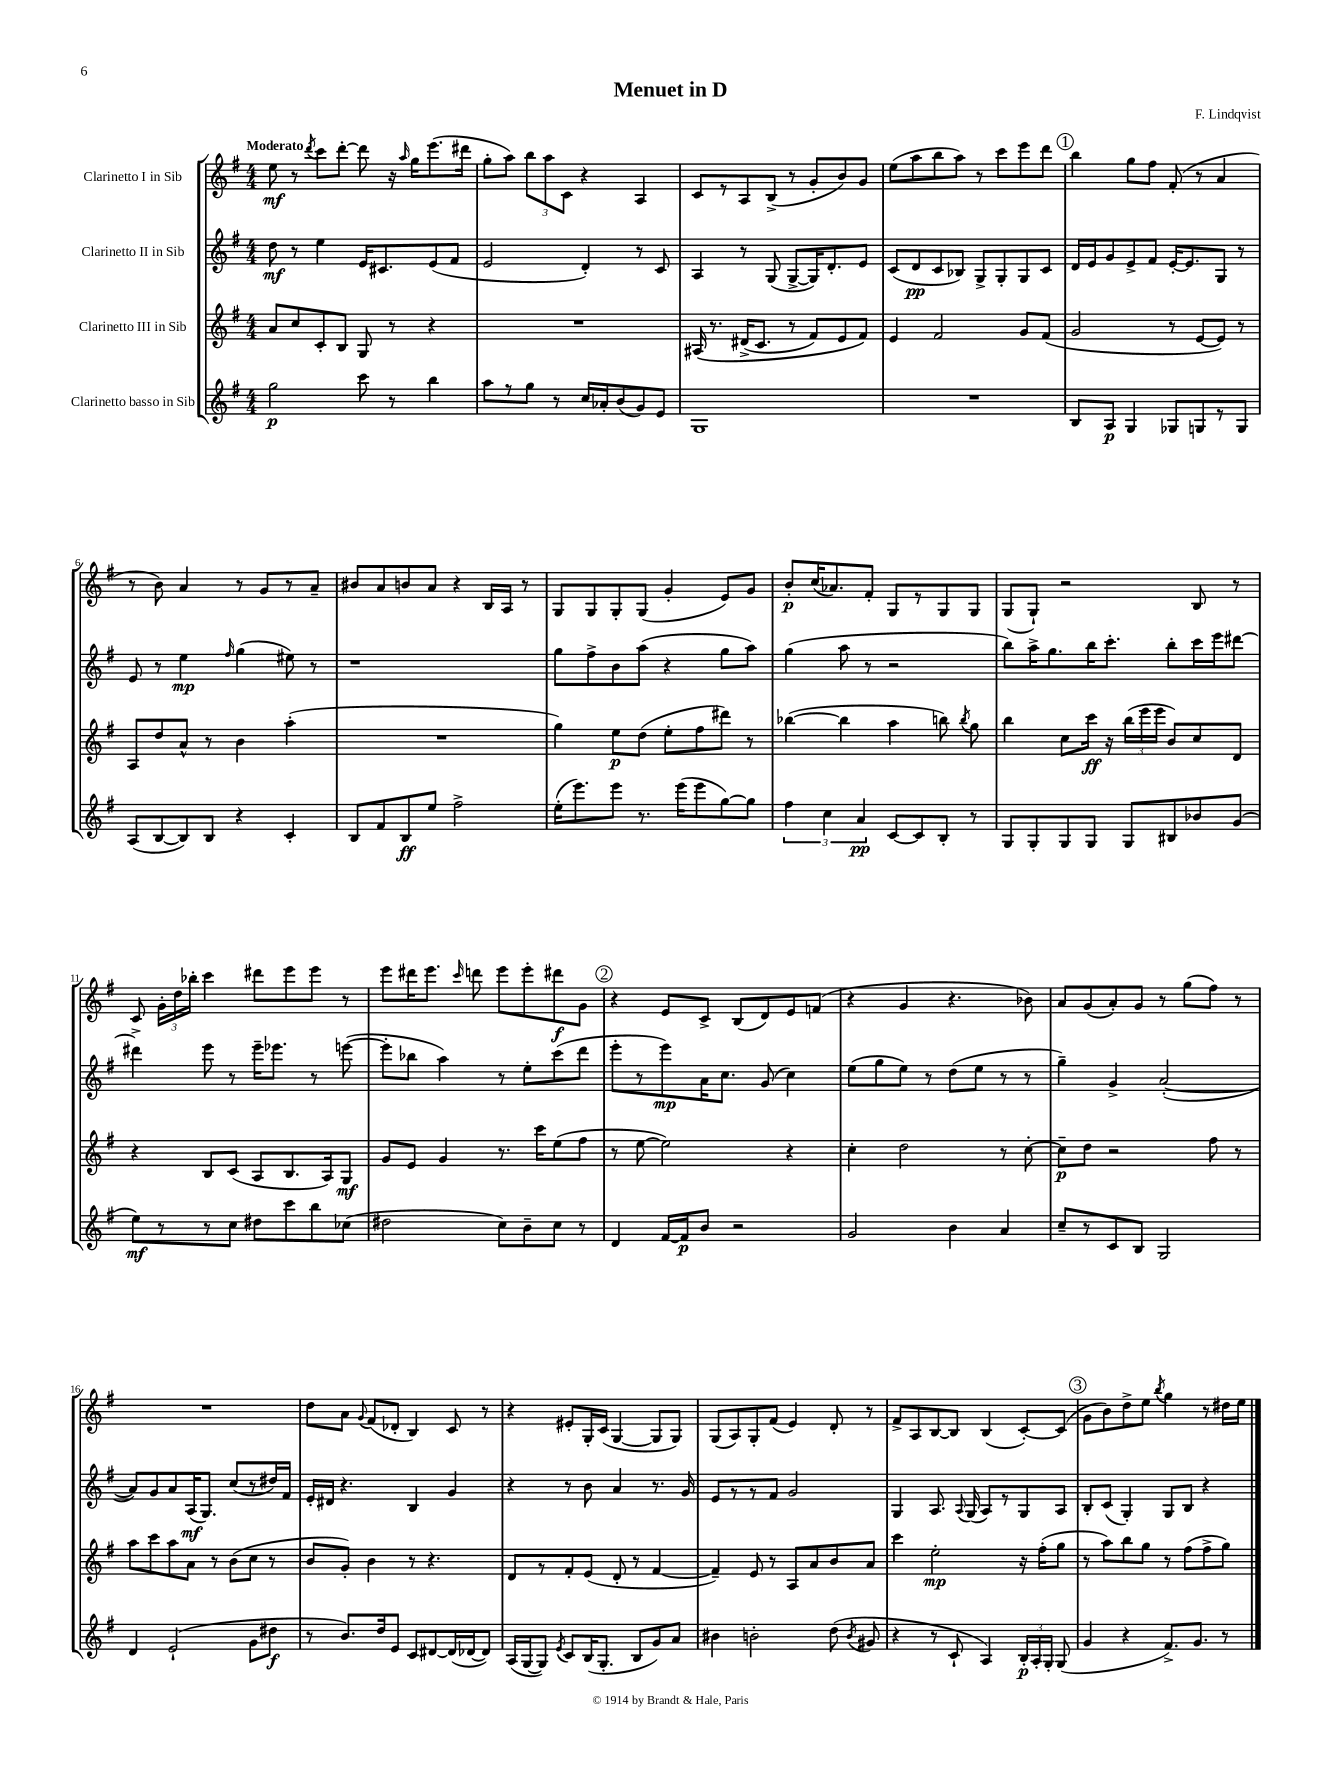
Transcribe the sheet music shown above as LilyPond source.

\header { title = "Menuet in D" composer = "F. Lindqvist" }
<<
\new StaffGroup <<
\new Staff = "s0" \with { instrumentName = "Clarinetto I in Sib" } {
    \clef treble \key g \major \numericTimeSignature \time 4/4 \tempo "Moderato"
    \autoBeamOff e''8\mf r8 \acciaccatura { d'''8 } c'''8[ d'''8]~-. d'''8 r16 \grace { a''16 } g''16[ e'''8.( dis'''16] |
    g''8[-. a''8]) \tuplet 3/2 { b''8[ a''8 c'8] } r4 a4 |
    c'8[ r8 a8 b8]->( r8 g'8[-. b'8) g'8] |
    e''8[( a''8 b''8 a''8]) r8 c'''8[ e'''8 d'''8] |
    \mark \markup { \circle "1" } b''4 g''8[ fis''8] fis'8-.( r8 a'4 |
    r8 b'8) a'4 r8 g'8[ r8 a'8]-- |
    bis'8[ a'8 b'8 a'8] r4 b16[ a16] r8 |
    g8[ g8 g8-. g8]( g'4-. e'8[) g'8] |
    b'8[-.\p c''16( aes'8.) fis'8]-. g8[ r8 g8 g8] |
    g8[( g8]-!) r2 b8 r8 |
    c'8 \tuplet 3/2 { g'16[-. d''16 bes''16]-. } c'''4 dis'''8[ e'''8 e'''8] r8 |
    e'''8[ dis'''16 e'''8.] \grace { c'''16 } d'''8 e'''8[ e'''8-. dis'''8\f g'8] |
    \mark \markup { \circle "2" } r4 e'8[ c'8]-> b8[( d'8) e'8 f'8]( |
    r4 g'4 r4. bes'8) |
    a'8[ g'8( a'8-.) g'8] r8 g''8[( fis''8]) r8 |
    R1 |
    d''8[ a'8] \appoggiatura { g'8 } fis'8[( des'8]-. b4) c'8 r8 |
    r4 eis'8[-. g16-. c'16]( g4~ g8[ g8]) |
    g8[( a8) g8-. fis'8]( e'4) d'8-. r8 |
    fis'8[-> a8 b8~ b8] b4( c'8[~-.) c'8]( |
    \mark \markup { \circle "3" } g'8[ b'8) d''8-> e''8] \acciaccatura { b''8 } g''4 r8 dis''16[ e''16] \bar "|." |
}
\new Staff = "s1" \with { instrumentName = "Clarinetto II in Sib" } {
    \clef treble \key g \major \numericTimeSignature \time 4/4
    \autoBeamOff d''8\mf r8 e''4 e'16[ cis'8. e'8( fis'8] |
    e'2 d'4-.) r8 c'8 |
    a4 r8 g8( g8[~-> g16) d'8.-. e'8] |
    c'8[( d'8\pp c'8 bes8]) g8[-> g8-. g8 c'8] |
    \mark \markup { \circle "1" } d'16[ e'16 g'8 e'8-> fis'8] e'16[~-. e'8. g8] r8 |
    e'8 r8 e''4\mp \grace { fis''16 } g''4( eis''8) r8 |
    r1 |
    g''8[ fis''8-> b'8 a''8]( r4 g''8[ a''8]) |
    g''4( a''8 r8 r2 |
    b''8[) a''16-> g''8. b''16 c'''8.]-. b''8[-. c'''16 e'''16 dis'''8]~ |
    dis'''4-> e'''8 r8 e'''16[-- ees'''8.] r8 e'''8~( |
    e'''8[-. bes''8] a''4) r8 e''8[-. c'''8( d'''8] |
    \mark \markup { \circle "2" } e'''8[-. r8 e'''8\mp) a'16 c''8.] g'8( c''4) |
    e''8[( g''8 e''8]) r8 d''8[( e''8] r8 r8 |
    g''4--) g'4-> a'2~-.( |
    a'8[) g'8 a'8 a16\mf( g8.]) c''8[( r8 dis''16) fis'16] |
    e'16[-. dis'16] r4. b4 g'4 |
    r4 r8 b'8 a'4 r8. g'16 |
    e'8[ r8 r8 fis'8] g'2 |
    g4 a8. \appoggiatura { a8 } g16( a8[) r8 g8 a8] |
    \mark \markup { \circle "3" } b8[-. c'8]( g4-.) g8[ b8] r4 \bar "|." |
}
\new Staff = "s2" \with { instrumentName = "Clarinetto III in Sib" } {
    \clef treble \key g \major \numericTimeSignature \time 4/4
    \autoBeamOff a'8[ c''8 c'8-. b8] g8 r8 r4 |
    R1 |
    ais16\( r8. dis'16[->( c'8.] r8 fis'8[) e'8 fis'8]\) |
    e'4 fis'2 g'8[ fis'8]( |
    \mark \markup { \circle "1" } g'2 r8 e'8[~ e'8]) r8 |
    a8[ d''8 a'8]-^ r8 b'4 a''4-.( |
    R1 |
    g''4) e''8[\p d''8]( e''8[-. fis''8 dis'''8]) r8 |
    bes''4~( bes''4 a''4 b''8) \acciaccatura { b''8 } g''8 |
    b''4 c''8[ c'''16]\ff r16 \tuplet 3/2 { b''16[( e'''16 e'''16] } b'8[) c''8 d'8] |
    r4 b8[ c'8]( a8[ b8. a16) g8]\mf |
    g'8[ e'8] g'4 r8. c'''16[ e''8( fis''8] |
    \mark \markup { \circle "2" } r8 e''8~ e''2) r4 |
    c''4-. d''2 r8 c''8~-. |
    c''8[--\p d''8] r2 fis''8 r8 |
    a''8[ c'''8 a''8 a'8] r8 b'8[( c''8] r8 |
    b'8[ g'8]-.) b'4 r8 r4. |
    d'8[ r8 fis'8-. e'8]( d'8-. r8 fis'4~ |
    fis'4--) e'8 r8 a8[ a'8 b'8 a'8] |
    c'''4 e''2-.\mp r16 fis''16[-.( g''8] |
    \mark \markup { \circle "3" } r8 a''8[) b''8 g''8] r8 fis''8[( fis''8-> g''8]) \bar "|." |
}
\new Staff = "s3" \with { instrumentName = "Clarinetto basso in Sib" } {
    \clef treble \key g \major \numericTimeSignature \time 4/4
    \autoBeamOff g''2\p c'''8 r8 b''4 |
    a''8[ r8 g''8] r8 c''16[ aes'16-. b'8( g'8) e'8] |
    g1 |
    R1 |
    \mark \markup { \circle "1" } b8[ a8]\p g4 ges8[ g8 r8 g8] |
    a8[( b8~ b8) b8] r4 c'4-. |
    b8[ fis'8 b8\ff e''8] fis''2-> |
    e''16[-.( e'''8.) e'''8] r8. e'''16[( e'''8 g''8~) g''8] |
    \tuplet 3/2 { fis''4 c''4 a'4\pp } c'8[~ c'8 b8]-. r8 |
    g8[ g8-. g8 g8] g8[ bis8 bes'8 g'8]( |
    e''8[\mf) r8 r8 c''8] dis''8[ c'''8 b''8 ces''8]( |
    dis''2 c''8[) b'8-- c''8] r8 |
    \mark \markup { \circle "2" } d'4 fis'16[~ fis'16\p b'8] r2 |
    g'2 b'4 a'4 |
    c''8[-- r8 c'8 b8] g2 |
    d'4 e'2-!( g'8[ dis''8]\f |
    r8 b'8.[) d''16 e'8] c'8[ dis'8~ dis'16( des'16~ des'8]) |
    a16[( g16~ g8]) \acciaccatura { e'8 } c'8[ b16( g8.]-. b8[ g'8) a'8] |
    bis'4 b'2-. d''8( \acciaccatura { b'8 } gis'8 |
    r4 r8 c'8-! a4) \tuplet 3/2 { b16[-.\p a16-. g16]-. } g8( |
    \mark \markup { \circle "3" } g'4 r4 fis'8.[->) g'8.] r8 \bar "|." |
}
>>
>>
